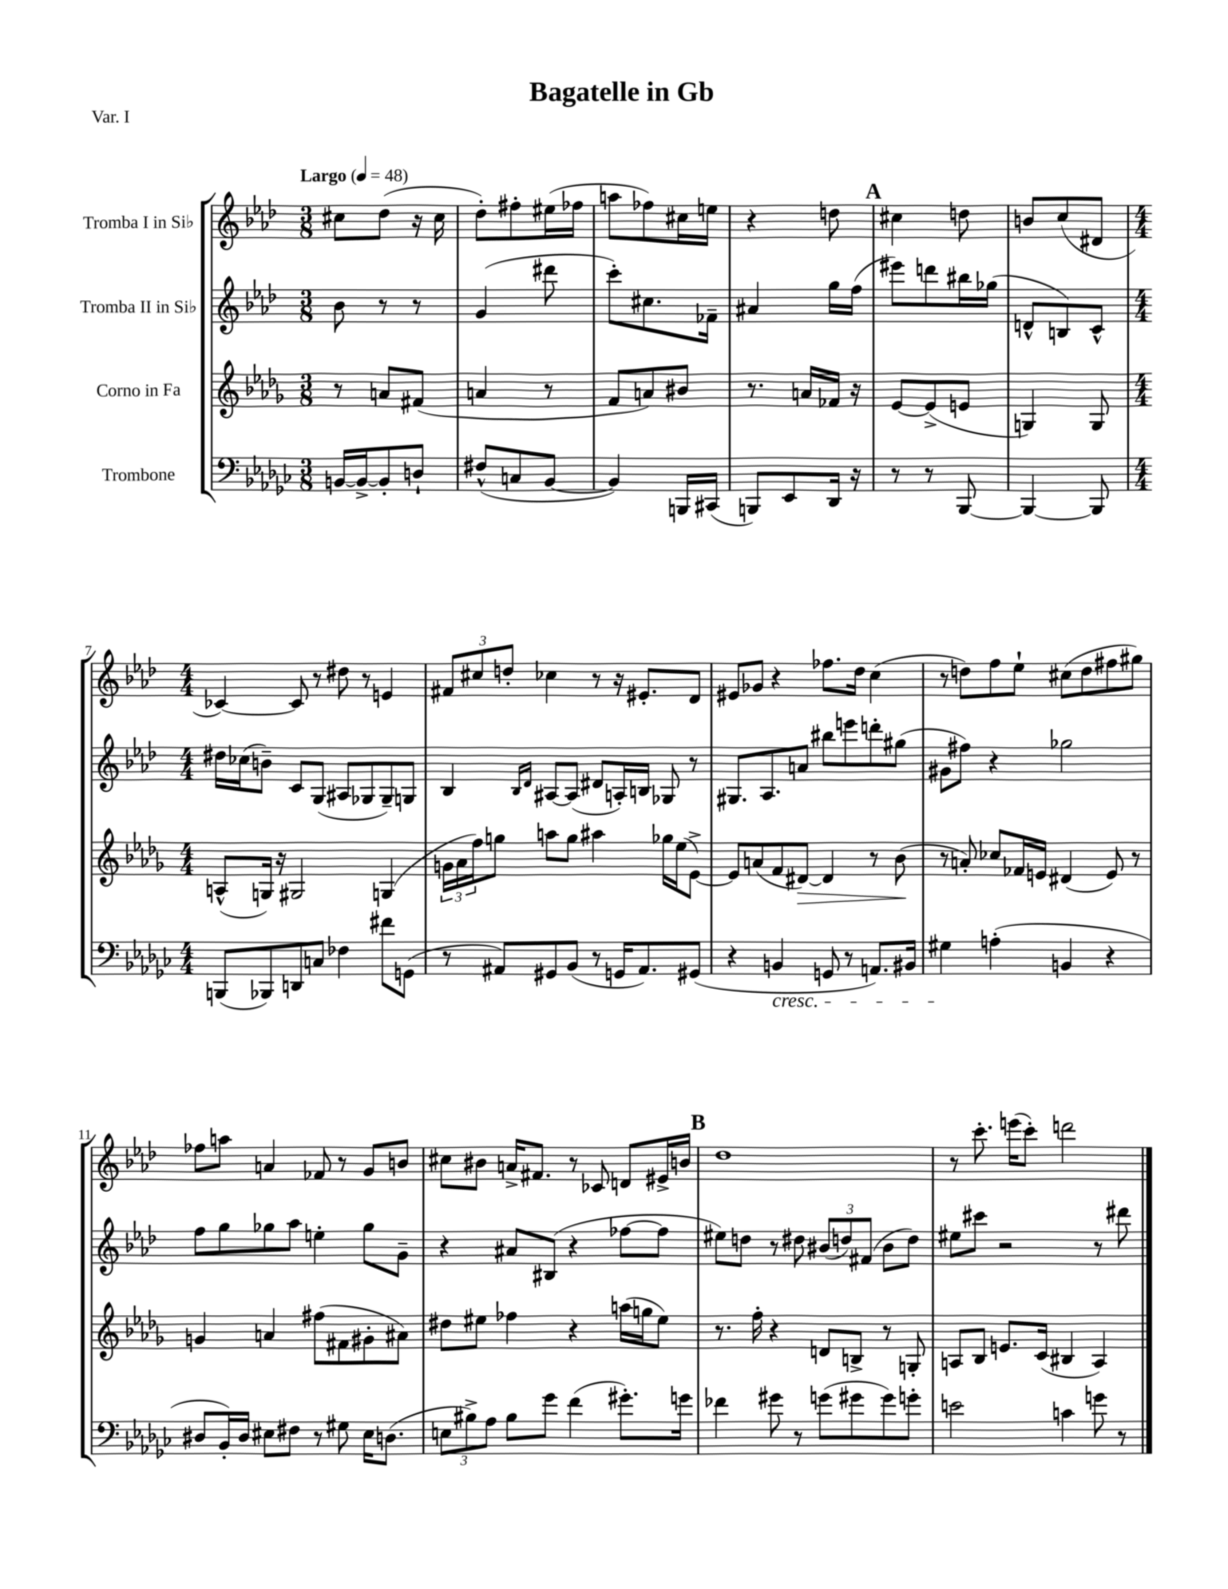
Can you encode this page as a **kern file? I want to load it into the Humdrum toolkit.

**kern	**kern	**dynam	**kern	**kern
*part4	*part3	*part3	*part2	*part1
*staff4	*staff3	*staff3	*staff2	*staff1
*I"Trombone	*I"Corno in Fa	*	*I"Tromba II in Si♭	*I"Tromba I in Si♭
*clefF4	*clefG2	*	*clefG2	*clefG2
*k[b-e-a-d-g-c-]	*k[b-e-a-d-g-]	*	*k[b-e-a-d-]	*k[b-e-a-d-]
*M3/8	*M3/8	*	*M3/8	*M3/8
*MM48	*MM48	*	*MM48	*MM48
=1	=1	=1	=1	=1
!	!	!	!	!LO:TX:a:B:t=Largo
[16BBn/LL	8r	.	8b-\	8cc#X\L
16BB^/J_	.	.	.	.
8BB'/]	8an/L	.	8r	(8dd-\J
8Dn`/J	(8f#X/J	.	8r	16r
.	.	.	.	16cc#\
=2	=2	=2	=2	=2
(8F#X^^/L	4an/	.	(4g/	8dd-'\L)
8Cn/	.	.	.	8ff#X'\
[8BB-/J	8r	.	8ddd#X\	(16ee#X\L
.	.	.	.	16ff-X\JJ
=3	=3	=3	=3	=3
4BB-/])	8f/L	.	8ccc'\L)	8aan\L
.	8an/)	.	8.cc#X\	8ff-X\)
16BBBn/LL	8b#X/J	.	.	16cc#X\L
(16CC#X/JJ	.	.	16f-X~\Jk	16een\JJ
=4	=4	=4	=4	=4
8BBBn/L)	8.r	.	4a#X/	4r
8EE-/	.	.	.	.
.	16an/LL	.	.	.
16DD-/Jk	16f-X/JJ	.	16gg\LL	8ddn\
16r	16r	.	(16ff\JJ	.
!!LO:REH:place=s1:t=A
=5	=5	=5	=5	=5
8r	[8e-/L	.	8eee#X\L)	4cc#X\
8r	(8e-^/]	.	8dddn\	.
[8BBB-/	8en/J	.	16bb#X\L	8ddn\
.	.	.	(16gg-X\JJ	.
=6	=6	=6	=6	=6
4BBB-/_	4Gn/)	.	8dn^^/L	8bn/L
.	.	.	8Bn/)	(8cc/
8BBB-/]	8G/	.	8c^^/J	8d#X/J
!!LO:LB:g=z
=7	=7	=7	=7	=7
*M4/4	*M4/4	*	*M4/4	*M4/4
(8BBBn/L	(8An^^/L	.	16dd#X\LL	[4c-X/)
.	.	.	(16cc-X\J	.
8BBB-X/)	16Gn/Jk)	.	8bn~\J)	.
.	16r	.	.	.
8DDn/	2G#X/	.	8c/L	8c-/]
8Cn/J	.	.	(8G/J	8r
4F-X\	.	.	8A#X/L	8dd#X\
.	.	.	8G-X/	8r
8f#X\L	(4Gn/	.	8G-~/)	4en/
(8GGn\J	.	.	8Gn/J	.
=8	=8	=8	=8	=8
8r	24gn\LL	.	4B-/	12f#X/L
.	24a-\	.	.	.
.	24ff\J)	.	.	12cc#X/
8AA#X/L)	8ggn\J	.	.	.
.	.	.	.	12ddn'/J
.	.	.	16qqB-/LL	.
.	.	.	16qqd-/JJ	.
8GG#X/	8aan\L	.	[8A#X/L	4cc-X\
(8BB-/J	8gg\J	.	(8A#/J]	.
8r	4aa#X\	.	8d#X/L	8r
16GGn/KL	.	.	16An'/L)	16r
8.AA#/)	.	.	16Bn/JJ	8.e#X'/L
.	16gg-X\LL	.	8G-X/	.
.	(16ee-\J	.	.	.
(8GG#X/J	[8e-^\J)	.	8r	8d-/J
=9	=9	=9	=9	=9
4r	8e-/L]	.	8.G#X/L	8e#X/L
.	(8an/	.	.	8g-X/J
.	.	.	8.A-/	.
!LO:TX:b:i:t=cresc.	!	!	!	!
4BBn/	8f/	.	.	4r
!	!	!LO:HP:b	!	!
.	[8d#X/J)	>	8an/J	.
8GGn/	4d#/]	.	8bb#X\L	8.ff-X\L
8r	.	.	8eeen\	.
.	.	.	.	16dd-\Jk
8.AAn/L)	8r	.	8dddn'\	(4cc\
.	(8b-\	.	(8gg#X\J	.
16BB#X/Jk	.	.	.	.
.	.	]	.	.
=10	=10	=10	=10	=10
4G#X\	8r	.	8g#X\L	8r
.	8an'/)	.	8ff#X\J)	8ddn\L)
(4An'\	8cc-X/L	.	4r	8ff\
.	16f-X/L	.	.	8ee-`\J
.	16en/JJ	.	.	.
4BBn/	(4d#X/	.	2gg-X\	(8cc#X\L
.	.	.	.	8dd\
4r	8e/)	.	.	8ff#X\
.	8r	.	.	8gg#X\J)
!!LO:LB:g=z
=11	=11	=11	=11	=11
8D#X/L	4gn/	.	8ff\L	8ff-X\L
16BB-'/L)	.	.	8gg\	8aan\J
16D#/JJ	.	.	.	.
8E#X\L	4an/	.	8gg-X\	4an/
8F#X\J	.	.	8aa-\J	.
8r	(8ff#X\L	.	4een'\	8f-X/
8G#X\	8f#X\	.	.	8r
16E#\KL	8g#X'\	.	8gg-\L	8g/L
(8.Dn\J	.	.	.	.
.	8a#X\J)	.	8g~\J	8bn/J
=12	=12	=12	=12	=12
12En\L	8dd#X\L	.	4r	8cc#X\L
12B#X^\)	.	.	.	.
.	8ee#X\J	.	.	8b#X\J
12A-\J	.	.	.	.
8B#\L	4ff-X\	.	8a#X/L	16an^/KL
.	.	.	.	8.f#X/J
8g-\J	.	.	(8B#X/J	.
(4f\	4r	.	4r	8r
.	.	.	.	8c-X/
8.g#X'\L)	(16aan\LL	.	[8ff-X\L	8dn/L
.	16ggn\J	.	.	.
.	8ee#\J)	.	8ff-\J]	16e#X^/L
16gn\Jk	.	.	.	16bn/JJ
!!LO:REH:place=s1:t=B
=13	=13	=13	=13	=13
4f-X\	8.r	.	8ee#X\L)	1dd-
.	.	.	8ddn\J	.
.	16ff'\	.	.	.
8g#X\	4r	.	8r	.
8r	.	.	8dd#X\	.
(8gn\L	8dn/L	.	(12b#X/L	.
.	.	.	12ddn/)	.
8g#X\	8Bn^/J	.	.	.
.	.	.	(12f#X/J	.
8g#\)	8r	.	8b#\L	.
8gn'\J	8Gn'/	.	8dd\J)	.
=14	=14	=14	=14	=14
2en\	8An/L	.	8ee#X\L	8r
.	8B-/J	.	8ccc#X\J	8.ccc'\
.	8.en/L	.	2r	.
.	.	.	.	(16eeen\KL
.	.	.	.	8ccc'\J)
.	(16c/Jk	.	.	.
4cn\	4B#X/	.	.	2dddn\
8gn\	4A/)	.	8r	.
8r	.	.	8ddd#X\	.
==	==	==	==	==
*-	*-	*-	*-	*-
